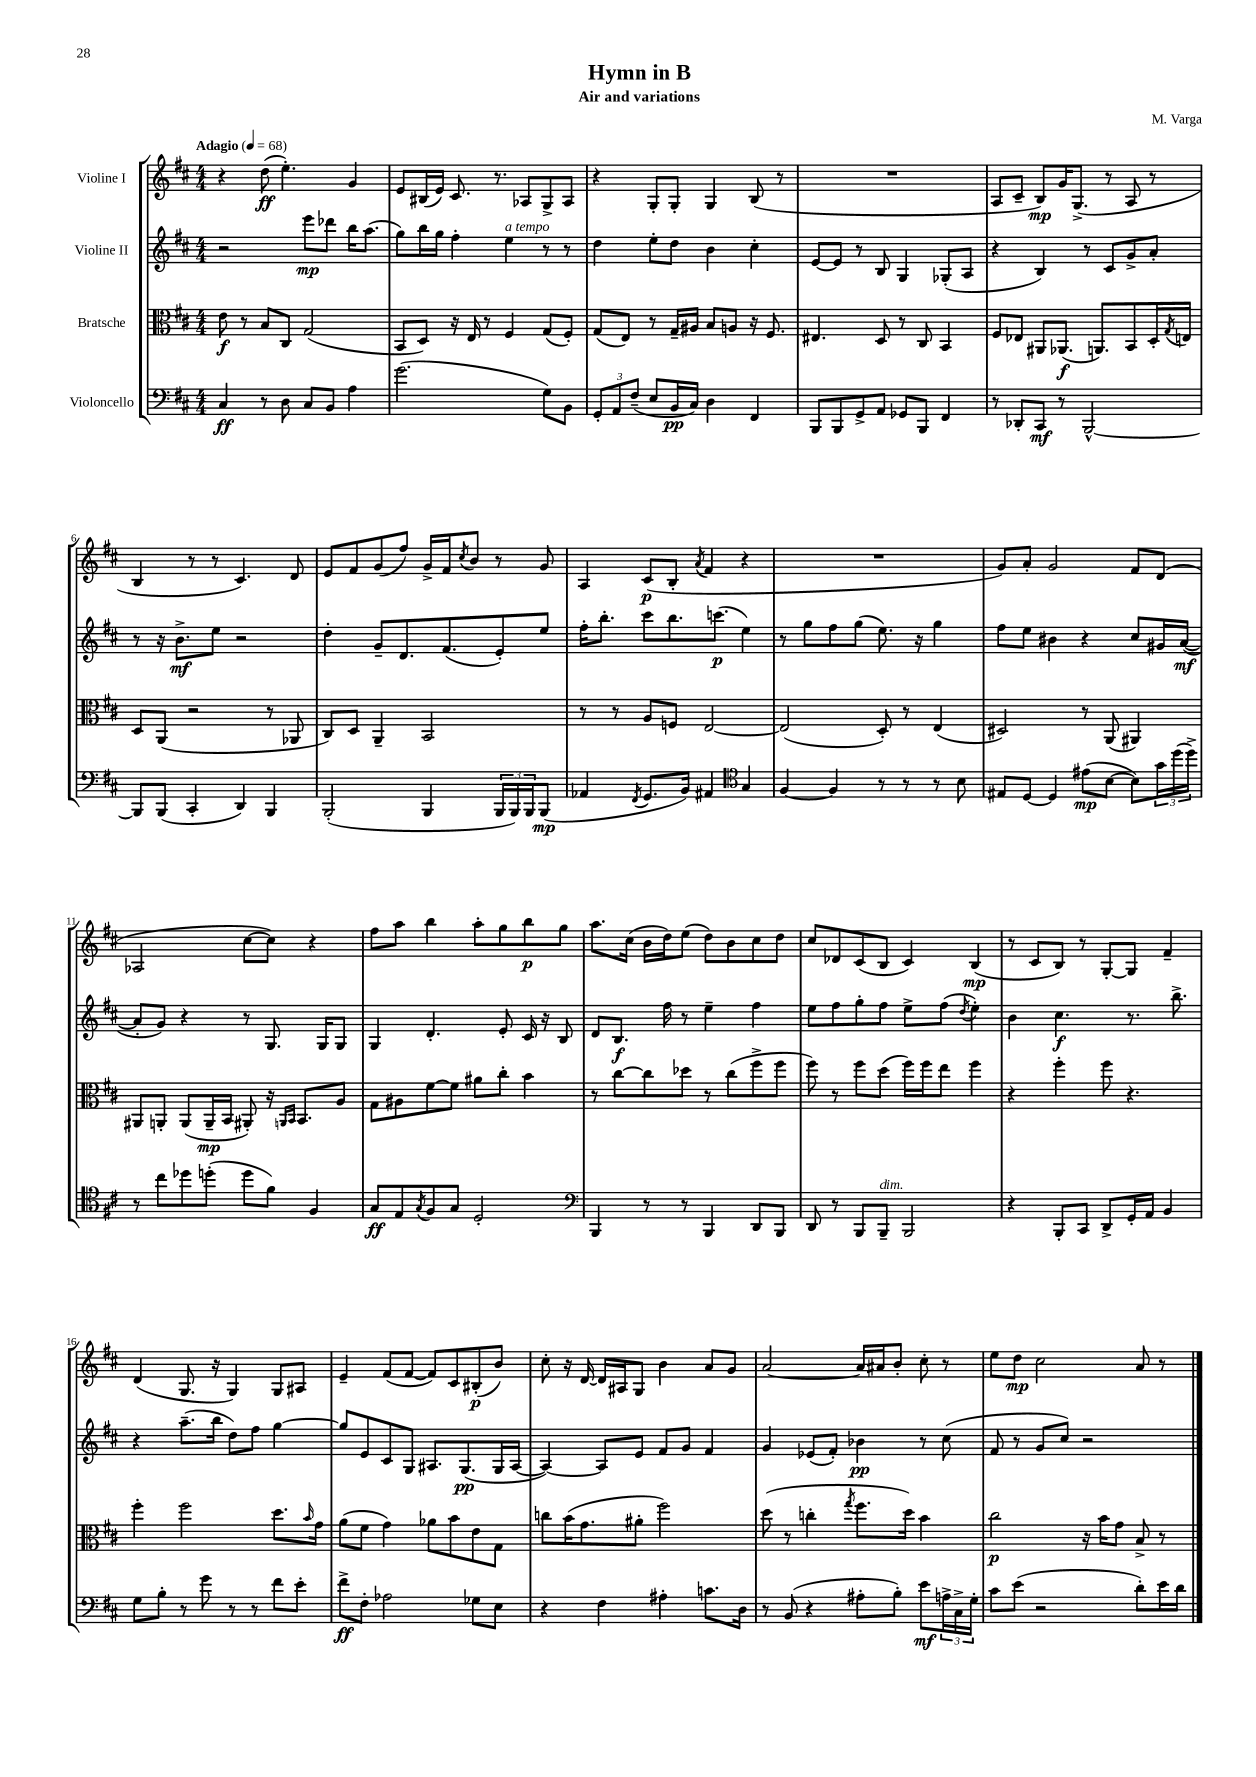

**kern	**kern	**kern	**kern
*staff4	*staff3	*staff2	*staff1
*clefF4	*clefC3	*clefG2	*clefG2
*k[f#c#]	*k[f#c#]	*k[f#c#]	*k[f#c#]
*M4/4	*M4/4	*M4/4	*M4/4
*MM68	*MM68	*MM68	*MM68
4C#/	8e\	2r	4r
.	8r	.	.
8r	8B/L	.	(8dd\
8D\	8C#/J	.	4.ee'\)
8C#/L	(2G/	8eee\L	.
8BB/J	.	8ddd-\J	.
4A\	.	16bb\LK	4g/
.	.	(8.aa\J	.
=	=	=	=
(2.g\	8BB/L	8gg\L)	8e/L
.	8D/J)	16bb\L	(16B#/L
.	.	16gg\JJ	16e/JJ)
.	16r	4ff#'\	8.c#/
.	16E/	.	.
.	8r	.	.
.	.	.	8.r
.	4F#/	4ee\	.
.	.	.	8A-/L
8G\L)	(8G/L	8r	8G^/
8BB\J	8F#'/J)	8r	8A-/J
=	=	=	=
12GG'/L	(8G/L	4dd\	4r
12AA/	.	.	.
.	8E/J)	.	.
(12F#~/J	.	.	.
8E/L	8r	8ee'\L	8G'/L
16BB/L	16G~/LL	8dd\J	8G'/J
16C#/JJ)	16A#/JJ	.	.
4D\	8B/L	4b\	4G/
.	8A/J	.	.
4FF#/	16r	4cc#'\	(8B/
.	8.F#/	.	.
.	.	.	8r
=	=	=	=
8BBB/L	4.E#/	[8e/L	1r
8BBB/	.	8e/]J	.
8GG^/	.	8r	.
8AA/J	8D/	8B/	.
8GG-/L	8r	4G/	.
8BBB/J	8C#/	.	.
4FF#/	4BB/	(8G-'/L	.
.	.	8A/J	.
=	=	=	=
8r	8F#/L	4r	8A/L
8DD-'/L	8E-/J	.	8c#~/J
8CC#/J	8AA#/L	4B/)	8B/L)
8r	(8.AA-/J	.	16g/K
.	.	.	(8.G^/J
[2BBB^^/	.	8r	.
.	8.AA/L)	.	.
.	.	8c#/L	8r
.	8BB/	8g^/	8A/
.	16D'/L	8a'/J	8r
.	8qG/	.	.
.	16E/JJ	.	.
=	=	=	=
8BBB/]L	8D/L	8r	4B/
(8BBB/J	(8AA/J	16r	.
.	.	8.b^\L	.
4CC#'/	2r	.	8r
.	.	8ee\J	8r
4DD/)	.	2r	4.c#/)
4BBB/	8r	.	.
.	8AA-/	.	8d/
=	=	=	=
(2BBB'/	8C#/L)	4dd'\	8e/L
.	8D/J	.	8f#/
.	4AA~/	8g~/L	(8g/
.	.	8.d/	8ff#/J)
4BBB/	2BB/	.	16g^/LL
.	.	(8.f#/	16f#/J
.	.	.	8qcc#/
.	.	.	8b/J
24BBB/LL	.	8e'/)	8r
24BBB/)	.	.	.
24BBB/J	.	.	.
(8BBB/J	.	8ee/J	8g/
=	=	=	=
4AA-/	8r	16ff#'\LK	4A/
.	.	8.bb'\J	.
.	8r	.	.
8qFF#/	.	.	.
8.GG/L	8A/L	8ccc#\L	(8c#/L
.	8F/J	8.bb\	8B'/J
16BB/Jk)	.	.	.
.	.	.	8qa/
4AA#/	[2E/	.	4f#/
.	.	(8.ccc\J	.
*clefC4	*	*	*
4G/	.	4ee\)	4r
=	=	=	=
[4F#/	(2E/]	8r	1r
.	.	8gg\L	.
4F#/]	.	8ff#\	.
.	.	(8gg\J	.
8r	8D'/)	8.ee\)	.
8r	8r	.	.
.	.	16r	.
8r	(4E/	4gg\	.
8B\	.	.	.
=	=	=	=
8E#/L	2D#/)	8ff#\L	8g/L)
[8D/J	.	8ee\J	8a'/J
4D/]	.	4b#\	2g/
(8e#\L	8r	4r	.
[8B\J	(8AA/	.	.
8B\]L)	4AA#/)	8cc#/L	8f#/L
24g\L	.	16g#/L	(8d/J
(24dd\	.	.	.
.	.	([16a/JJ	.
24dd^\JJ)	.	.	.
=	=	=	=
8r	8AA#/L	8a'/]L	2A-/
8cc#\L	8AA'/J	8g/J)	.
8dd-\	(8AA/L	4r	.
(8dd'\J	16AA~/L	.	.
.	16BB/JJ	.	.
8dd\L	8AA#'/)	8r	[8cc#\L
8f#\J)	16r	8.G/	8cc#\]J)
.	16qqAA/LL	.	.
.	16qqBB/JJ	.	.
.	8.BB/L	.	.
4F#/	.	.	4r
.	.	16G/LK	.
.	8A/J	8G/J	.
=	=	=	=
8G/L	8G\L	4G/	8ff#\L
8E/	8A#\	.	8aa\J
8qG/	.	.	.
8F#/	[8f#\	4.d'/	4bb\
8G/J	8f#\]J	.	.
2D'/	8a#\L	.	8aa'\L
.	8cc#'\J	8e'/	8gg\
.	4b\	16c#/	8bb\
.	.	16r	.
.	.	8B/	8gg\J
=	=	=	=
*clefF4	*	*	*
4BBB/	8r	8d/L	8.aa\L
.	[8cc#\L	8.B/J	.
.	.	.	(16cc#\Jk
8r	8cc#\]	.	16b\LL
.	.	16ff#\	16dd\J)
8r	8dd-\J	8r	(8ee\J
4BBB/	8r	4ee~\	8dd\L)
.	(8cc#\L	.	8b\
8DD/L	8ff#^\	4ff#\	8cc#\
8BBB/J	8ff#\J	.	8dd\J
=	=	=	=
8DD/	8ff#\)	8ee\L	8cc#/L
8r	8r	8ff#\	8d-/
8BBB/L	8ff#\L	8gg'\	(8c#/
8BBB~/J	(8dd\J	8ff#\J	8B/J
2BBB/	16ff#\LL)	8ee^\L	4c#/)
.	16ff#\J	.	.
.	8ee\J	(8ff#\J	.
.	.	8qdd/	.
.	4ff#\	4ee'\)	(4B/
=	=	=	=
4r	4r	4b\	8r
.	.	.	8c#/L
8BBB'/L	4ff#'\	4.cc#\	8B/J)
8CC#/J	.	.	8r
8DD^/L	8ff#\	.	[8G'/L
16GG'/L	4.r	8.r	8G/]J
16AA/JJ	.	.	.
4BB/	.	.	4f#~/
.	.	8.bb^\	.
=	=	=	=
8G\L	4ff#'\	4r	(4d/
8B'\J	.	.	.
8r	2ff#\	(8.aa~\L	8.G/
8g\	.	.	.
.	.	16bb\Jk	16r
8r	.	8dd\L)	4G/)
8r	.	8ff#\J	.
8f#\L	8.dd\L	[4gg\	8G/L
8e'\J	.	.	8A#/J
.	16qqb/	.	.
.	16g\Jk	.	.
=	=	=	=
8f#^\L	(8a\L	8gg/]L	4e~/
8F#'\J	8f#\J	8e/	.
2A-\	4g\)	8c#/	(8f#/L
.	.	8G/J	[8f#/J
.	8a-\L	8.A#/L	8f#/]L)
.	8b\	.	8c#/
.	.	(8.G/	.
8G-\L	8e\	.	(8B#'/
8E\J	8G\J	16G/L	8b/J)
.	.	[16A#/JJ	.
=	=	=	=
4r	8cc\L	4A#/_)	8cc#'\
.	(16b\K	.	16r
.	8.g\	.	[16d/
4F#\	.	8A#/]L	16d/]LL
.	.	.	16A#/J
.	8a#'\J	8e/J	8G/J
4A#'\	2ff#\)	8f#/L	4b\
.	.	8g/J	.
8.c\L	.	4f#/	8a/L
.	.	.	8g/J
16D\Jk	.	.	.
=	=	=	=
8r	(8dd\	4g/	[2a/
(8BB/	8r	.	.
4r	4cc'\	(8e-/L	.
.	.	8f#'/J)	.
.	8qgg/	.	.
8A#'\L	8.ff#\L	4b-\	16a/]LL
.	.	.	16a#/J
8B'\J)	.	.	8b'/J
.	16dd\Jk)	.	.
8e\L	4b\	8r	8cc#'\
24A^\L	.	(8cc#\	8r
24C#^\	.	.	.
24G'\JJ	.	.	.
=	=	=	=
8c#\L	2cc#\	8f#/	8ee\L
(8e\J	.	8r	8dd\J
2r	.	8g/L	2cc#\
.	.	8cc#/J)	.
.	16r	2r	.
.	16b\LK	.	.
.	8g\J	.	.
8d'\L)	8B^/	.	8a/
16e\L	8r	.	8r
16d\JJ	.	.	.
==	==	==	==
*-	*-	*-	*-
